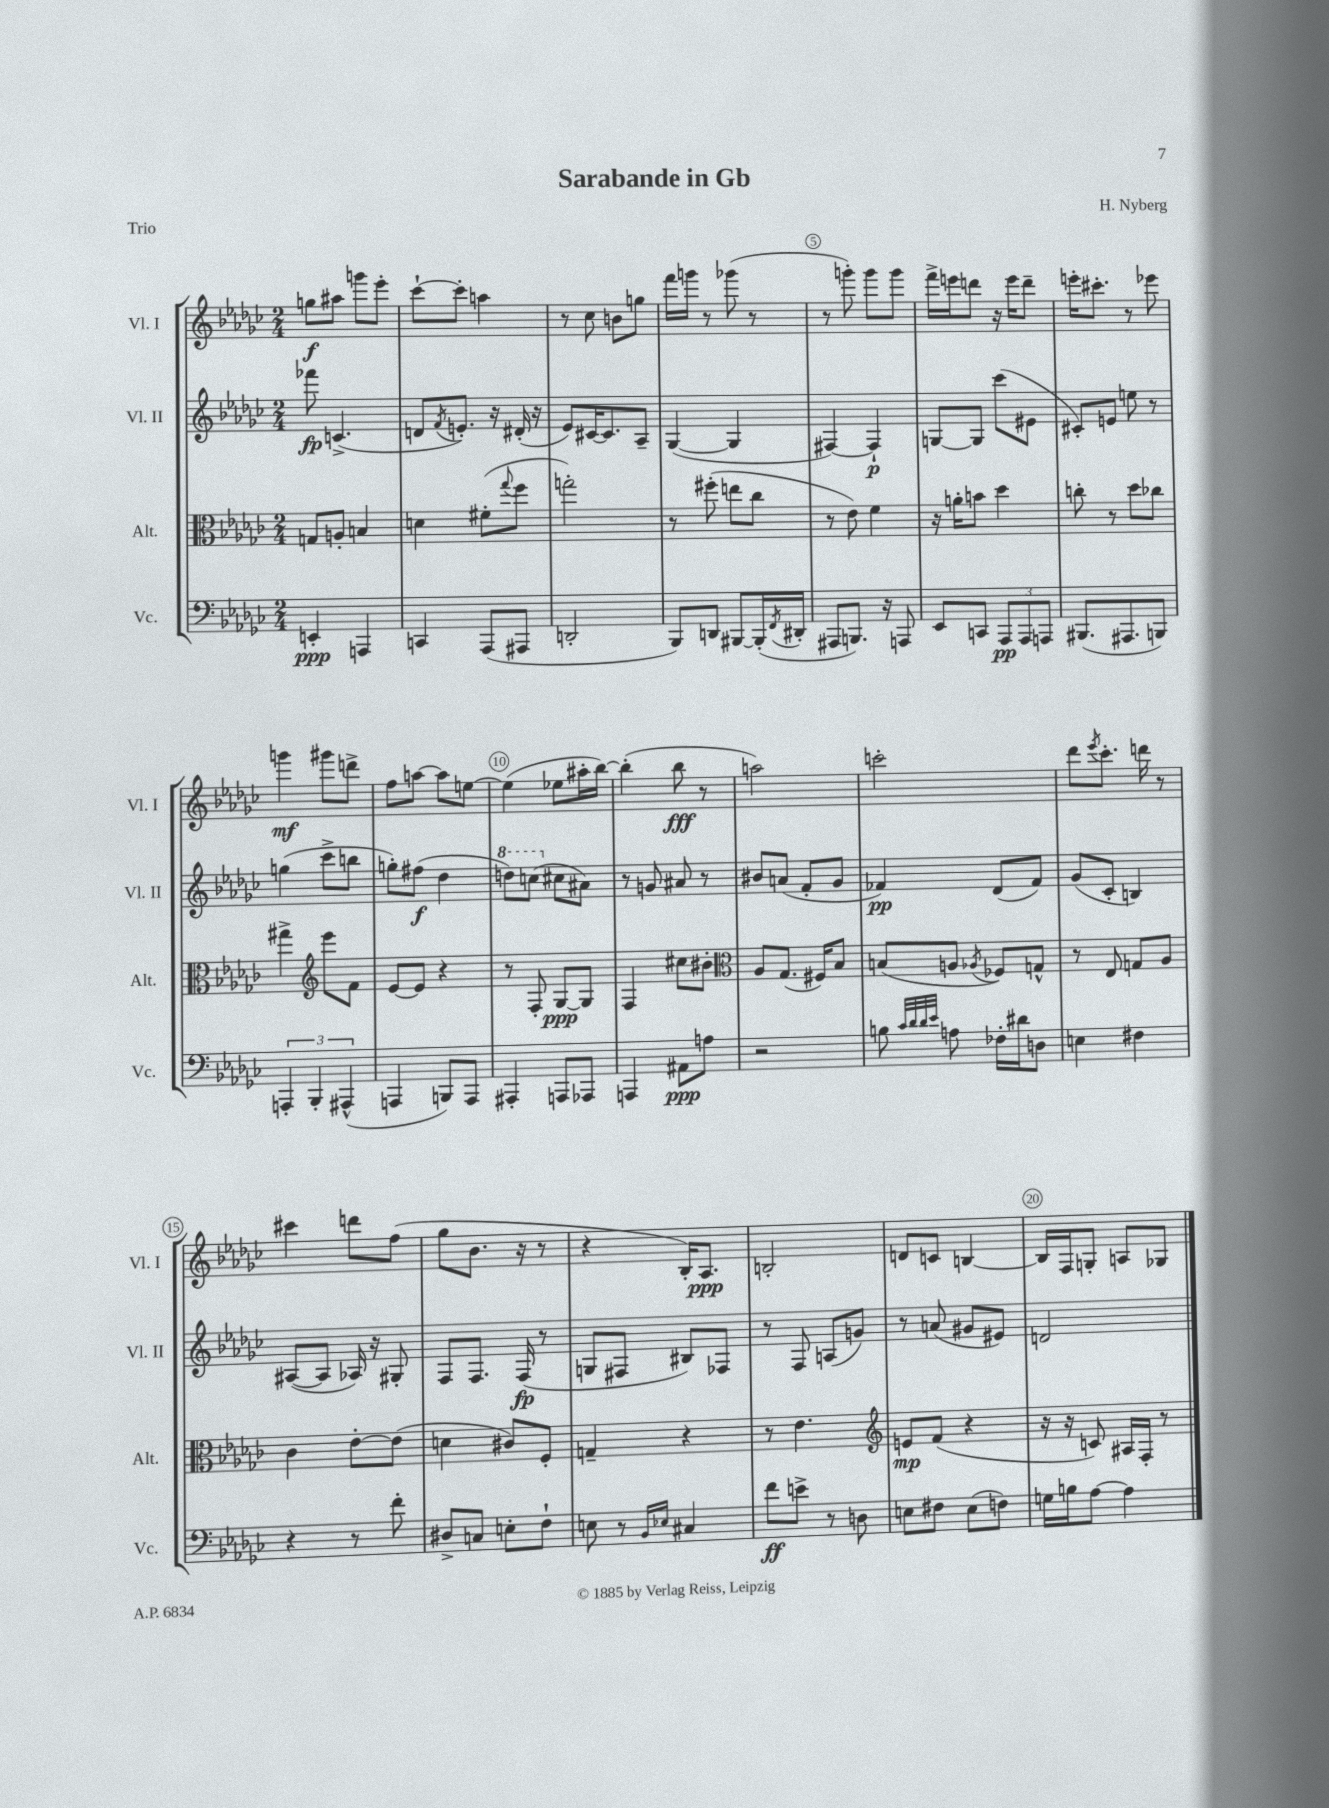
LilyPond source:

\header { title = "Sarabande in Gb" composer = "H. Nyberg" piece = "Trio" }
<<
\new StaffGroup <<
\new Staff = "s0" \with { instrumentName = "Vl. I" shortInstrumentName = "Vl. I" } {
    \clef treble \key ges \major \numericTimeSignature \time 2/4
    g''8\f ais''8 g'''8 ees'''8-. |
    ces'''8~-! ces'''8-. a''4 |
    r8 ces''8 b'8 g''8 |
    f'''16 g'''16 r8 ges'''8( r8 |
    r8 g'''8-.) g'''8 g'''8 |
    f'''16-> e'''16 d'''8 r16 e'''16 d'''8-- |
    e'''16-. cis'''8.-. r8 ees'''8 |
    g'''4\mf gis'''8 d'''8-> |
    f''8 a''8~ a''8 e''8~ |
    e''4( ees''8 ais''16-. bes''16~) |
    bes''4-.( bes''8\fff r8 |
    a''2) |
    c'''2-. |
    des'''8 \acciaccatura { ees'''8 } ces'''8.-. d'''16 r8 |
    cis'''4 d'''8 f''8( |
    ges''8 bes'8. r16 r8 |
    r4 bes16-.) aes8.\ppp |
    b2-. |
    d'8 c'8 b4~ |
    b16 f16 g8-. a8 ges8 \bar "|." |
}
\new Staff = "s1" \with { instrumentName = "Vl. II" shortInstrumentName = "Vl. II" } {
    \clef treble \key ges \major \numericTimeSignature \time 2/4
    fes'''8\fp c'4.->( |
    d'8 \acciaccatura { f'8 } e'8.-.) r16 dis'16-.( r16 |
    ees'8) cis'16~ cis'8. aes8-- |
    ges4~( ges4 |
    fis4~) fis4-!\p |
    g8~ g8 ces'''8( eis'8 |
    cis'8-.) e'8 e''8 r8 |
    g''4( ces'''8-> b''8 |
    g''8-.) fis''8\f( des''4 |
    \ottava #1 d'''8) c'''8( \ottava #0 cis''8 ais'8) |
    r8 g'8 ais'8 r8 |
    bis'8 a'8( f'8-. ges'8 |
    fes'4\pp) des'8( fes'8) |
    ges'8( ces'8-. b4) |
    ais8~( ais8 aes16) r16 gis8-. |
    f8 f8. f16\fp( r8 |
    g8 fis8 bis8) fes8 |
    r8 f8 a8( g'8) |
    r8 a'8( gis'8 eis'8) |
    d'2 \bar "|." |
}
\new Staff = "s2" \with { instrumentName = "Alt." shortInstrumentName = "Alt." } {
    \clef alto \key ges \major \numericTimeSignature \time 2/4
    g8 a8-. b4 |
    d'4 fis'8-.( \appoggiatura { ges''8 } f''8 |
    g''2-.) |
    r8 fis''8-.( e''8 ces''8 |
    r8 ees'8) f'4 |
    r16 a'16-. b'8 des''4 |
    c''8-. r8 des''8 ces''8 |
    gis''4-> \clef treble ees'''8 f'8 |
    ees'8~ ees'8 r4 |
    r8 f8-. ges8~\ppp ges8 |
    f4 cis''8 bis'8-. |
    \clef alto aes8 ges8.( fis16) bes8 |
    b8( a8 \acciaccatura { aes8 } fes8) g8-^ |
    r8 ees8 g8 aes8 |
    ces'4 ees'8~-. ees'8( |
    d'4 cis'8) f8-. |
    g4-- r4 |
    r8 ees'4. |
    \clef treble e'8\mp f'8( r4 |
    r16 r16 c'8) ais16 f16-. r8 \bar "|." |
}
\new Staff = "s3" \with { instrumentName = "Vc." shortInstrumentName = "Vc." } {
    \clef bass \key ges \major \numericTimeSignature \time 2/4
    e,4-.\ppp a,,4 |
    c,4 aes,,8( ais,,8 |
    d,2-. |
    bes,,8) d,8 bis,,8~ bis,,16-.( \acciaccatura { f,8 } dis,16-. |
    ais,,8 b,,8.) r16 a,,8 |
    ees,8 c,8 \tuplet 3/2 { aes,,8\pp aes,,8 a,,8 } |
    bis,,8.( ais,,8. b,,8) |
    \tuplet 3/2 { a,,4-. bes,,4-. ais,,4-^( } |
    a,,4 b,,8) a,,8 |
    ais,,4-. a,,8 aes,,8 |
    a,,4 ais,8\ppp a8 |
    r2 |
    b8 \grace { ces'32 des'32 des'32 ees'32 } a8 fes16-. dis'16 d8 |
    e4 fis4 |
    r4 r8 f'8-. |
    dis8-> c8 e8-. f8-! |
    e8 r8 \grace { bes,16 ees16 } cis4 |
    f'8\ff e'8-> r8 d8 |
    e8 fis8 e8( f8) |
    g16 b16 aes8~ aes4 \bar "|." |
}
>>
>>
\layout { \context { \Score \override BarNumber.break-visibility = ##(#f #t #t) barNumberVisibility = #(every-nth-bar-number-visible 5) \override BarNumber.stencil = #(make-stencil-circler 0.1 0.3 ly:text-interface::print) } }
